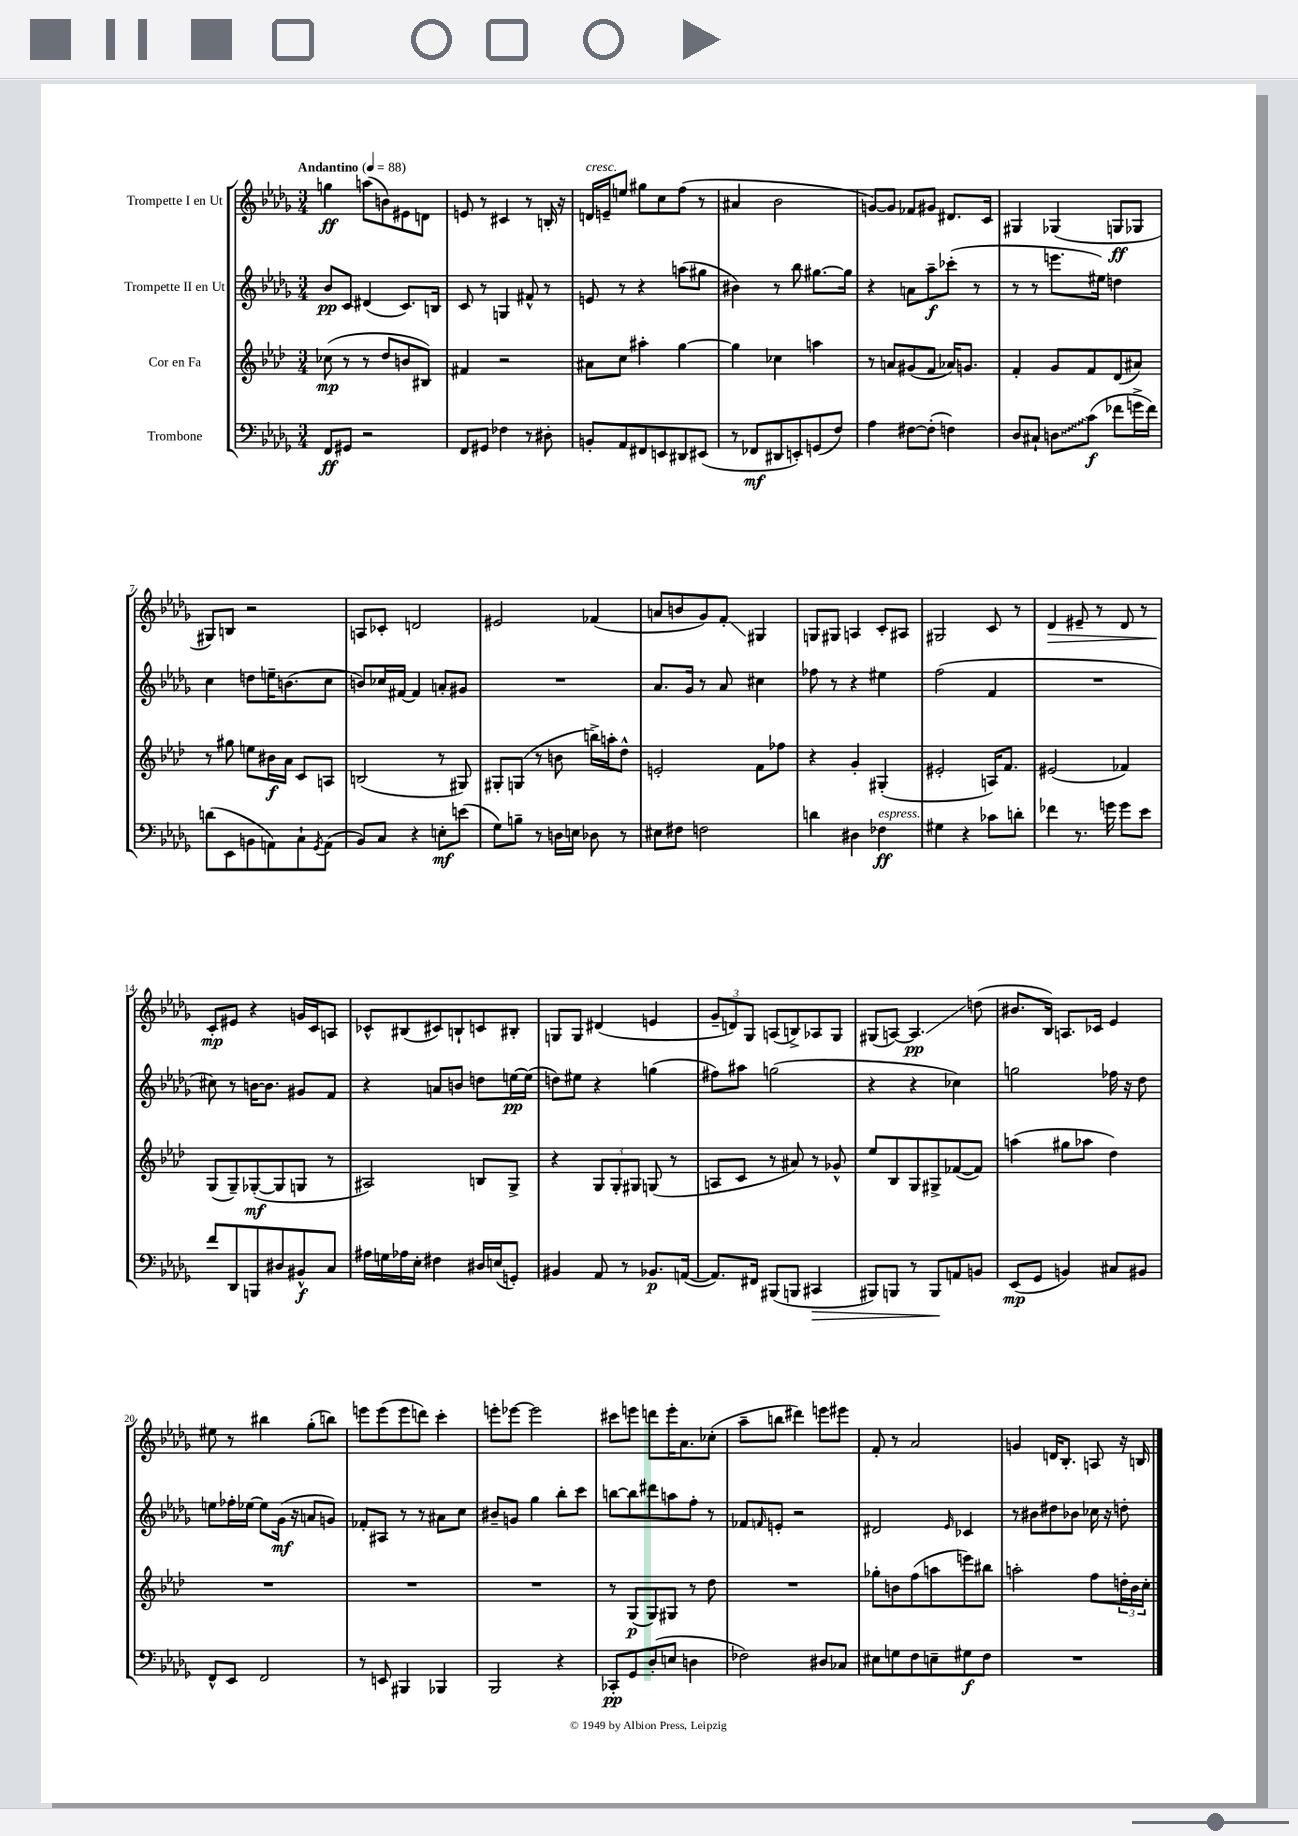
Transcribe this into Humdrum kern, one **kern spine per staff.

**kern	**kern	**kern	**kern
*staff4	*staff3	*staff2	*staff1
*clefF4	*clefG2	*clefG2	*clefG2
*k[b-e-a-d-g-]	*k[b-e-a-d-]	*k[b-e-a-d-g-]	*k[b-e-a-d-g-]
*M3/4	*M3/4	*M3/4	*M3/4
*MM88	*MM88	*MM88	*MM88
8FF	(8cc-	8b-	4gg
8GG#	8r	8c	.
2r	8r	(4d#	(8aa
.	8dd-	.	8b)
.	8b	8.c)	8e#
.	8B#)	.	8d
.	.	16B	.
=	=	=	=
8FF	4f#	8c	8e
8GG#	.	8r	8r
4F-	2r	4G	4c#
8r	.	8f#^^	8r
8D#'	.	8r	16B'
.	.	.	16r
=	=	=	=
8BB'	8a#	8e	16d
.	.	.	16e~
8AA-	8cc	8r	8ee
8FF#	4aa#'	4r	8gg#
8EE	.	.	8cc
8DD#	[4gg	(8aa	(8ff
(8EE#	.	8gg#	8r
=	=	=	=
8r	4gg]	4b#)	4a#
8FF-	.	.	.
8DD#	4cc-	8r	2b-
8EE')	.	8bb-	.
(8GG	4aa	[8.gg#	.
8F)	.	.	.
.	.	16gg#]	.
=	=	=	=
4A-	8r	4r	[8g)
.	8a	.	8g]
[8F#	(8g#	8a	8f-
(8F#']	8f	8aa-~	8g#
4F)	16a-)	(8ccc-'	8.d#
.	8.g	.	.
.	.	8r	.
.	.	.	16c
=	=	=	=
8D-	4f'	8r	4G#
8C#`	.	8r	.
8D	8g	8.eee	(4G-
(8c	8f	.	.
.	.	16ee#)	.
8f-	(8d-	4dd	8G
16g^	8a#)	.	8G-
16f-)	.	.	.
=	=	=	=
(8d	8r	4cc	8G#)
8EE-	8gg#	.	8B
8BB	8ee	8dd	2r
8AA)	16b#	16ee~	.
.	16a-	(8.b	.
8C`	8c	.	.
8qGG-	.	.	.
(8AA	8A	8cc	.
=	=	=	=
8BB-)	(2B	8b)	8A
8C	.	16cc-	8c-'
.	.	[16f#	.
4r	.	4f#]	2d
8E'	8r	8a'	.
(8e	8G#)	8g#	.
=	=	=	=
8G-)	8G#'	2.r	2e#
8B~	(8G	.	.
8r	8r	.	.
16D	8b	.	.
16E	.	.	.
8D-	16bb^)	.	(4f-
.	16aa'	.	.
8r	8dd-^^	.	.
=	=	=	=
8E#	2e'	8.a-	8a
8F#	.	.	8b
.	.	16g-	.
2F	.	8r	8g-)
.	.	8a-	8f'
.	8f	4cc#	4G#
.	8ff-	.	.
=	=	=	=
4d	4r	8ff-	8G
.	.	8r	8G#
4D#	4g'	4r	4A
4F-	(4G#'	4ee#	8c'
.	.	.	8A#
=	=	=	=
4G#	2e#'	(2ff	2G#
4r	.	.	.
8c-	16A)	4f	8c
.	8.f	.	.
8d'	.	.	8r
=	=	=	=
4f-	(2e#	2.r	4d-
8.r	.	.	8e#~
.	.	.	8r
16g	.	.	.
8g	4f-)	.	8d-
8e-	.	.	8r
=	=	=	=
8f	(8G	8cc#)	8c'
8DD-	8G~)	8r	8e#
8BBB	([8G-'	[16b	4r
.	.	8.b]	.
8D#	8G-]	.	.
8BB#^^	8G	8g#	16g
.	.	.	16c
8C	8r	8f	8A
=	=	=	=
16A#	2A#)	4r	8c-^^
16G	.	.	.
16A-	.	.	(8B#
16E-'	.	.	.
4F#	.	8a	8c#)
.	.	8b	8B`
16D#	8B	8dd	8c
(16E	.	.	.
8GG')	8G^	[16ee	8B#'
.	.	(16ee]	.
=	=	=	=
4BB#	4r	8dd)	8G
.	.	8ee#	8G
8AA-	12G	4r	(4d#
.	12G'	.	.
8r	.	.	.
.	12G#	.	.
8.BB-	(8G	(4gg	4e
.	8r	.	.
([16AA	.	.	.
=	=	=	=
8.AA])	8A	8ff#)	12g-~
.	.	.	12d)
.	8c	8aa#	.
.	.	.	12G-
16FF#	.	.	.
(8BBB#	8r	(2gg	(8A
8BBB	8a#)	.	8B^)
4CC#	8r	.	8A-
.	8g-^^	.	8G-
=	=	=	=
8BBB#)	8ee-	4r	(8G#
8BBB	8B-	.	[8A)
8r	8G	4r	4.A]
8BBB	8G#^	.	.
8AA	([8f-	4cc-)	.
8BB	8f-])	.	(8dd
=	=	=	=
(8EE-	(4aa	2gg	8.b#
8GG-	.	.	.
.	.	.	16B-)
4BB)	8gg#	.	8.A
.	8aa-	.	.
.	.	.	16c-
8C#	4dd-)	16ff-	4e-
.	.	16r	.
8BB#	.	8dd-	.
=	=	=	=
8FF^^	2.r	8ee	8ee#
8EE-	.	16ff-'	8r
.	.	[16ee-	.
2FF	.	8ee-]	4bb#
.	.	(16g-	.
.	.	16r	.
.	.	8a	(8gg-'
.	.	8g)	8bb)
=	=	=	=
8r	2.r	8f-'	8eee
8EE	.	8A#	(8eee
4BBB#	.	8r	8eee
.	.	8r	8ddd)
4BBB-	.	8a#	4ccc'
.	.	8cc	.
=	=	=	=
2BBB-	2.r	8b#~	8eee'
.	.	8g	[8eee-
.	.	4gg-	2eee-]
4r	.	8bb-'	.
.	.	8ccc	.
=	=	=	=
8CC-'	8r	[8bb	8ccc#
8GG-	(8G	8bb]	8eee
(8D-'	8G)	8ddd#	8ddd
8E	8G#	8aa	16eee'
.	.	.	8.a-
4D	8r	8ff'	.
.	8dd-	8r	(8cc-'
=	=	=	=
2F-)	2.r	8f-	8aa-~
.	.	16qqf	.
.	.	8e'	8bb
.	.	2r	4ddd#)
8D#	.	.	8eee
8C-	.	.	8eee#
=	=	=	=
8E#	8gg-'	2d#	8f'
8G	8b	.	8r
8F	(8ff	.	2a-
8E~	8aa	.	.
.	.	16qqe-	.
8G#	8eee)	4c-	.
8F	8bb#	.	.
=	=	=	=
2.r	2aa'	8r	4g
.	.	8b#	.
.	.	8dd#	16d
.	.	.	8.B-'
.	.	8b-	.
.	8ff	16cc-	8A
.	.	16r	.
.	24dd'	8dd'	16r
.	24b-	.	.
.	.	.	16B
.	24cc'	.	.
==	==	==	==
*-	*-	*-	*-
